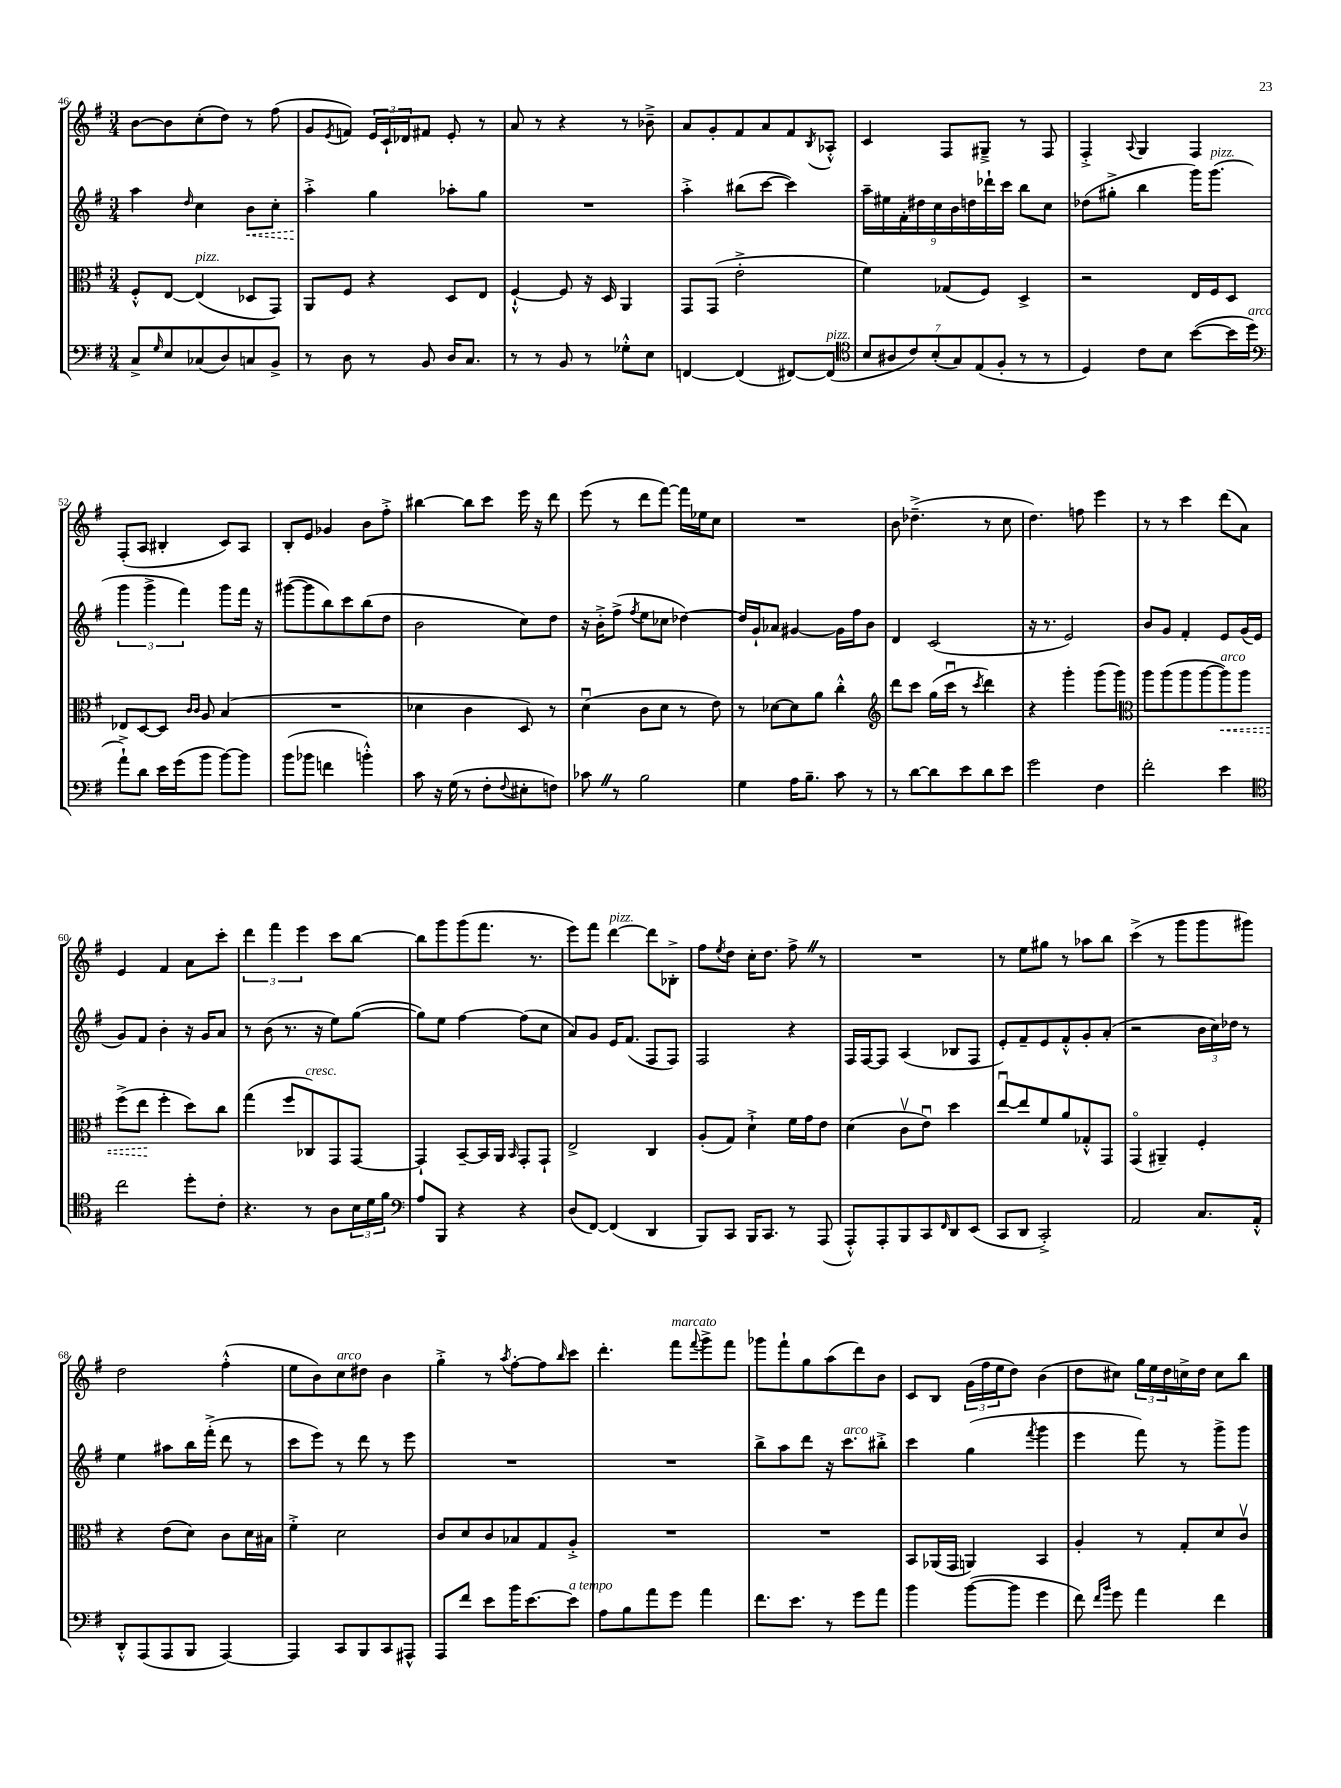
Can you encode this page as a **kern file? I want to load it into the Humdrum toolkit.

**kern	**kern	**kern	**kern
*staff4	*staff3	*staff2	*staff1
*clefF4	*clefC3	*clefG2	*clefG2
*k[f#]	*k[f#]	*k[f#]	*k[f#]
*M3/4	*M3/4	*M3/4	*M3/4
8C^	8F#'^^	4aa	[8b
16qqG	.	.	.
8E	[8E	.	8b]
.	.	16qqdd	.
(8C-	(4E]	4cc	(8cc'
8D)	.	.	8dd)
8C	8D-	8b	8r
8BB^	8GG)	8cc'	(8ff#
=	=	=	=
8r	8AA	4aa'^	8g
.	.	.	8qe
8D	8F#	.	8f)
8r	4r	4gg	24e
.	.	.	24c`
.	.	.	24d-
8BB	.	.	8f#
16D	8D	8aa-'	8e'
8.C	.	.	.
.	8E	8gg	8r
=	=	=	=
8r	[4F#`^^	2.r	8a
8r	.	.	8r
8BB	8F#]	.	4r
8r	16r	.	.
.	16D	.	.
8G-'^^	4AA	.	8r
8E	.	.	8b-~^
=	=	=	=
[4FF	8GG	4aa'^	8a
.	(8GG	.	8g'
(4FF]	2e'^	(8bb#	8f#
.	.	[8ccc	8a
[8FF#)	.	4ccc])	8f#
.	.	.	8qB
(8FF#]	.	.	8A-'^^
=	=	=	=
*clefC4	*	*	*
14B	4f#)	18aa~	4c
.	.	18ee#	.
14A#	.	.	.
.	.	18f#'	.
14c)	.	.	.
.	.	18dd#	.
(14B'	.	.	.
.	.	18cc	.
.	(8G-	.	8F#
.	.	18b	.
14G)	.	.	.
.	.	18dd	.
(14E	.	.	.
.	8F#)	.	8G#~^
.	.	18ddd-`	.
14F#'	.	.	.
.	.	18ccc	.
8r	4D^	8bb	8r
8r	.	8cc	8F#
=	=	=	=
4D)	2r	(8dd-	4F#'^
.	.	8gg#'^	.
.	.	.	8qqA
8c	.	4bb	4G
8B	.	.	.
([8b	16E	16ggg)	4F#
.	16F#	(8.ggg	.
16b]	8D	.	.
16dd	.	.	.
=	=	=	=
*clefF4	*	*	*
8a`^)	8E-	6ggg	(8F#'
8d	[8D	.	8A
.	.	6ggg^	.
16e	8D]	.	4B#'
(16g	.	.	.
.	.	6fff#)	.
.	16qqc	.	.
.	16qqc	.	.
8b	8A	.	.
[8b)	(4B	8ggg	8c)
8b]	.	16fff#	8A
.	.	16r	.
=	=	=	=
(8b	2.r	([8ggg#	8B'
8b-	.	8ggg#]	8e
4f	.	8bb)	4g-
.	.	8ccc	.
4b'^^)	.	(8bb	8b
.	.	8dd	8ff#'^
=	=	=	=
8c	4d-	2b	[4bb#
16r	.	.	.
(16G	.	.	.
8r	4c	.	8bb#]
8F#'	.	.	8ccc
8qqF#	.	.	.
8E#'	8D)	8cc)	16eee
.	.	.	16r
8F)	8r	8dd	8ddd
=	=	=	=
8c-	(4du	16r	(8eee
.	.	16b'^	.
8r	.	(8ff#^	8r
.	.	8qff#	.
2B	8c	8ee	8ddd
.	8d	8cc-	[8fff#)
.	8r	[4dd-)	16fff#]
.	.	.	16ee-
.	8e)	.	8cc
=	=	=	=
4G	8r	16dd-]	2.r
.	.	16g`	.
.	[8d-	8a-	.
16A	8d-]	[4g#	.
8.B~	.	.	.
.	8a	.	.
8c	4cc'^^	16g#]	.
.	.	16ff#	.
8r	.	8b	.
=	=	=	=
*	*clefG2	*	*
8r	8ddd	4d	8b
[8d	8ccc	.	(4.dd-~^
8d]	(16gg	(2c	.
.	16cccu	.	.
8e	8r	.	.
.	8qccc	.	.
8d	4ddd)	.	8r
8e	.	.	8cc
=	=	=	=
2g	4r	16r	4.dd)
.	.	8.r	.
.	4ggg'	2e)	.
.	.	.	8ff
4F#	(8ggg	.	4eee
.	8ggg)	.	.
=	=	=	=
*	*clefC3	*	*
2f#'	8aa	8b	8r
.	(8aa	8g	8r
.	8aa	4f#'	4ccc
.	[8aa	.	.
4e	8aa])	8e	(8ddd
.	8aa	(16g	8a)
.	.	16e	.
=	=	=	=
*clefC4	*	*	*
2cc	(8ff#^	8g)	4e
.	8ee	8f#	.
.	4ff#'	4b'	4f#
8dd'	8dd)	16r	8a
.	.	16g	.
8c'	8cc	8a	8ccc'
=	=	=	=
4.r	(4gg	8r	6ddd
.	.	(8b	.
.	.	.	6fff#
.	8ff#	8.r	.
.	.	.	6eee
8r	8C-)	.	.
.	.	16r	.
8A	8GG	8ee)	8ccc
24B	[8GG	([8gg	[8bb
24d	.	.	.
24f#	.	.	.
=	=	=	=
*clefF4	*	*	*
8A	4GG`]	8gg])	8bb]
8BBB	.	8ee	8ggg
4r	[8BB~	[4ff#	(8ggg
.	16BB]	.	8.fff#
.	16AA	.	.
.	16qqBB	.	.
4r	8GG'	(8ff#]	.
.	.	.	8.r
.	8GG`	8cc	.
=	=	=	=
(8D	2E^	8a)	8eee)
[8FF#)	.	8g	8fff#
(4FF#]	.	16e	[4ddd
.	.	(8.f#	.
4DD	4C	8F#	8ddd]
.	.	8F#)	8B-'^
=	=	=	=
8BBB)	(8A'	2F#	8ff#
.	.	.	8qee
8CC	8G)	.	8dd
16BBB	4d`^	.	16cc'
8.CC	.	.	8.dd
8r	16f#	4r	8ff#^
.	16g	.	.
(8AAA	8e	.	8r
=	=	=	=
8AAA'^^)	(4d	16F#	2.r
.	.	[16F#	.
8AAA'	.	8F#]	.
8BBB	8cv	(4A	.
8CC	8eu)	.	.
16qqFF#	.	.	.
8DD	4dd	8B-	.
(8EE	.	8F#	.
=	=	=	=
8CC	[8eeu	8e')	8r
8DD	8ee]	8f#~	8ee
2CC'^)	8f#	8e	8gg#
.	8a	8f#'^^	8r
.	8G-'^^	8g'	8aa-
.	8GG	(8a'	8bb
=	=	=	=
2AA	(4GGo	2r	(4ccc^
.	4AA#~)	.	8r
.	.	.	8ggg
8.C	4F#'	24b	8ggg
.	.	24cc)	.
.	.	24dd-	.
.	.	8r	8ggg#)
16AA'^^	.	.	.
=	=	=	=
8DD'^^	4r	4ee	2dd
(8AAA	.	.	.
8AAA	(8e	8aa#	.
8BBB	8d)	16bb	.
.	.	(16fff#'^	.
[4AAA)	8c	8ddd	(4ff#'^^
.	16d	8r	.
.	16B#	.	.
=	=	=	=
4AAA]	4f#'^	8ccc	8ee
.	.	8eee)	8b)
8CC	2d	8r	8cc
8BBB	.	8ddd	8dd#
8CC	.	8r	4b
8AAA#^^	.	8eee	.
=	=	=	=
8AAA	8c	2.r	4gg'^
8f#	8d	.	.
8e	8c	.	8r
.	.	.	8qaa
16b	8B-	.	[8ff#'
[8.e	.	.	.
.	8G	.	8ff#]
.	.	.	16qqbb
8e]	8A'^	.	8ccc
=	=	=	=
8A	2.r	2.r	4.ddd'
8B	.	.	.
8a	.	.	.
8g	.	.	8fff#
.	.	.	8qqfff#
4a	.	.	8ggg^
.	.	.	8fff#
=	=	=	=
8.f#	2.r	8bb^	8ggg-
.	.	8aa	8fff#`
8.e	.	.	.
.	.	8ddd	8gg
8r	.	16r	(8aa
.	.	8.ccc	.
8g	.	.	8ddd)
8a	.	8bb#'^	8b
=	=	=	=
4b	8BB	4ccc	8c
.	(16AA-	.	8B
.	16GG	.	.
([8b	4AA)	(4gg	(24g
.	.	.	24ff#
.	.	.	24ee
8b]	.	.	8dd)
.	.	8qfff#	.
4g	4BB	4ggg	(4b
=	=	=	=
8f#)	4A'	4eee	8dd
16qqf#	.	.	.
16qqb	.	.	.
8g	.	.	8cc#)
4a	8r	8fff#)	24gg
.	.	.	24ee
.	.	.	24dd
.	8G'	8r	16cc^
.	.	.	16dd
4f#	8d	8ggg^	8cc
.	8cv	8ggg	8bb
==	==	==	==
*-	*-	*-	*-
